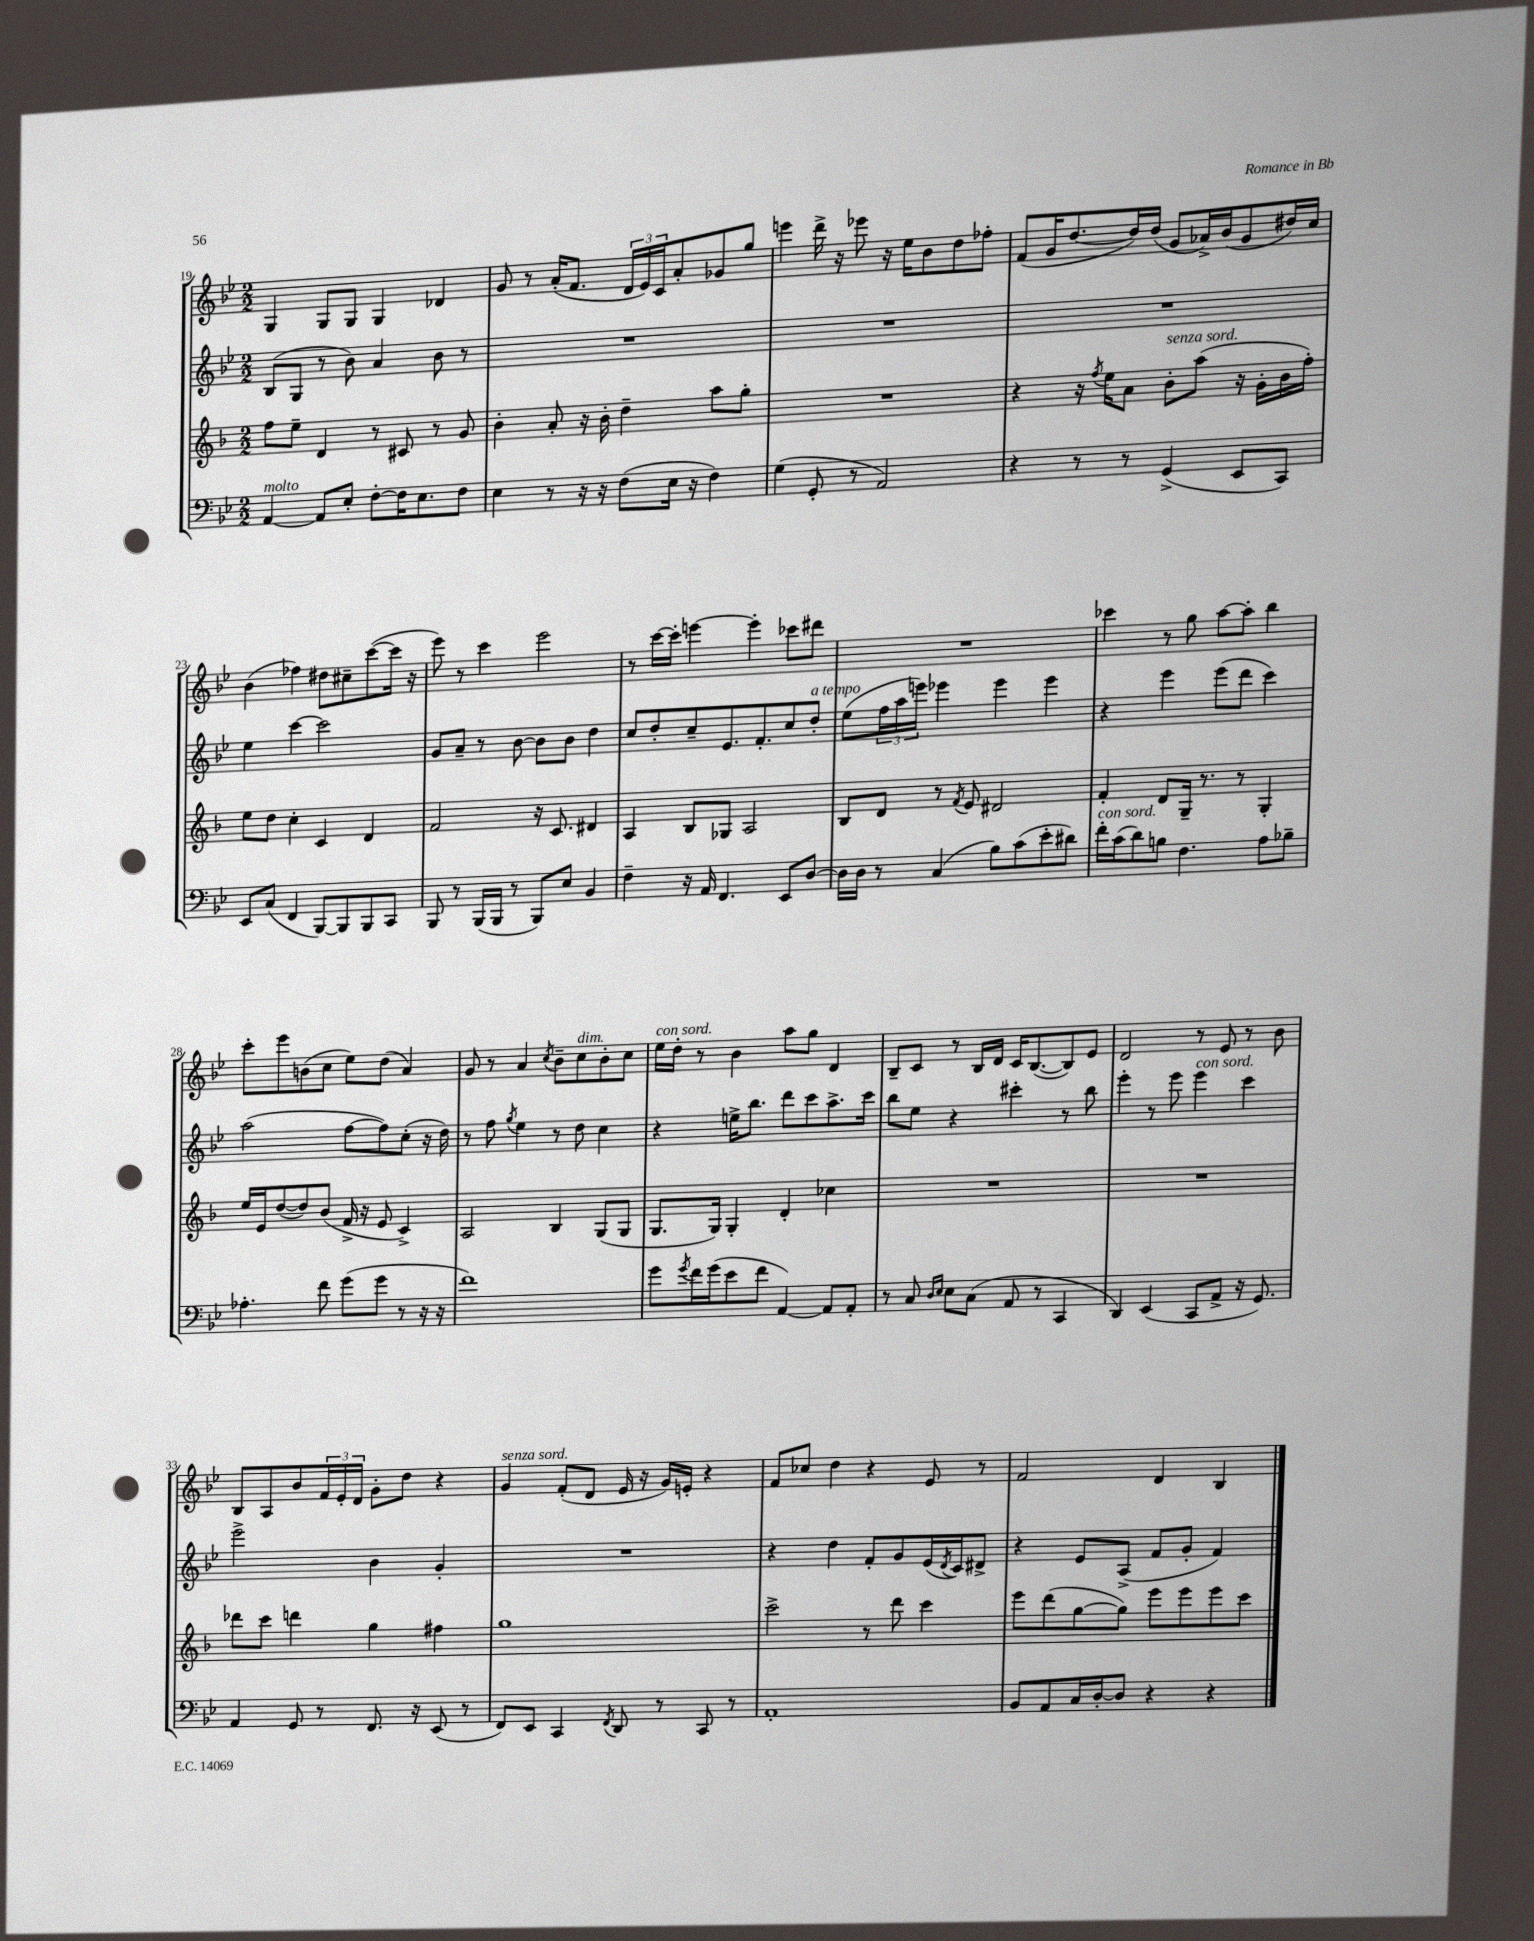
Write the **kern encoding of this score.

**kern	**kern	**kern	**kern
*part4	*part3	*part2	*part1
*staff4	*staff3	*staff2	*staff1
*clefF4	*clefG2	*clefG2	*clefG2
*k[b-e-]	*k[b-]	*k[b-e-]	*k[b-e-]
*M2/2	*M2/2	*M2/2	*M2/2
=19	=19	=19	=19
!LO:TX:a:i:t=molto	!	!	!
[4AA/	8ff\L	(8B-/L	4G/
.	8ee~\J	8G/J	.
8AA/L]	4d/	8r	8G/L
8E-'/J	.	8b-\)	8G/J
[8F'\L	8r	4a/	4G/
16F\K]	8c#X/	.	.
8.E-\	.	.	.
.	8r	8b-\	4d-X/
8F\J	8g/	8r	.
=20	=20	=20	=20
4E-\	4b-'\	1r	8g/
.	.	.	8r
8r	8a'/	.	(16a'/KL
.	.	.	8.f/J
16r	16r	.	.
16r	16b-'\	.	.
(8F\L	4dd~\	.	24d/LL
.	.	.	24e-/)
.	.	.	24c/J
16E-\Jk	.	.	8a'/
16r	.	.	.
4F\)	8aa\L	.	8g-X/
.	8gg'\J	.	8gg/J
=21	=21	=21	=21
(4G\	1r	1r	4eeen\
8GG'/	.	.	16ddd^\
.	.	.	16r
8r	.	.	8eee-X\
2AA/)	.	.	16r
.	.	.	16ee-\KL
.	.	.	8b-\
.	.	.	8dd\
.	.	.	8ff-X'\J
=22	=22	=22	=22
4r	4r	1r	(8f/L
.	.	.	16g/K
.	.	.	[8.dd/
8r	16r	.	.
.	8qff/	.	.
.	16ee\KL	.	.
8r	8a\J	.	16dd/L])
.	.	.	(16dd/JJ
!	!LO:TX:a:i:t=senza sord.	!	!
(4GG^/	8b-'\L	.	8g/L
.	(8aa\J	.	16a-X^/L)
.	.	.	(16b-/J
8EE-/L	16r	.	8g/
.	16g'\LL	.	.
8CC/J)	16b-\	.	16dd#X/L)
.	16ff'\JJ)	.	16cc/JJ
!!LO:LB:g=z
=23	=23	=23	=23
8EE-/L	8ee\L	4ee-\	(4b-\
(8C/J	8dd\J	.	.
4FF/	4cc'\	[4ccc\	4ff-X\)
[8BBB-/L)	4c/	2ccc\]	8dd#X\L
8BBB-/]	.	.	8cc#X~\
8BBB-/	4d/	.	([8ccc\
8CC/J	.	.	16ccc\Jk]
.	.	.	16r
=24	=24	=24	=24
8BBB-/	2f/	8g/L	8eee-\)
8r	.	8a~/J	8r
(16BBB-/LL	.	8r	4ccc\
16BBB-/JJ	.	.	.
8r	.	[8b-\	.
8BBB-/L)	16r	8b-\L]	2eee-\
.	8.c/	.	.
8E-/J	.	8b-\J	.
4BB-/	4d#X/	4dd\	.
=25	=25	=25	=25
4F~\	4A/	8cc/L	8r
.	.	8dd'/	[16ccc\LL
.	.	.	16ccc'\JJ]
16r	8B-/L	8cc~/	[4eeen\
16AA/	.	.	.
4.FF/	8G-X/J	8.e-/	.
.	2A/	.	4eee'\]
.	.	8.f'/	.
8EE-/L	.	8cc/	8ccc-X\L
!	!	!LO:TX:a:i:t=a tempo	!
[8D/J	.	8dd'/J	8ddd#X\J
=26	=26	=26	=26
16D\LL]	8B-/L	(8ee-\L	1r
16D\JJ	.	.	.
8r	8d/J	24ff\L	.
.	.	24aa\	.
.	.	24eeen\JJ)	.
(4C/	8r	4eee-X\	.
.	8qf/	.	.
.	8e/	.	.
8B-\L)	2d#X/	4eee-\	.
(8c\	.	.	.
8e-'\	.	4eee-\	.
8d#X\J)	.	.	.
=27	=27	=27	=27
!LO:TX:a:i:t=con sord.	!	!	!
16f'\LL	4f'/	4r	4ccc-X\
(16c\J	.	.	.
8d\)	.	.	.
8Bn\J	8d/L	4eee-\	8r
4.F\	16G~/Jk	.	8gg\
.	8.r	.	.
.	.	(8eee-\L	[8aa\L
.	8r	8ddd\J	8aa'\J]
8A\L	4G'/	4ccc\)	4bb-\
8B-X~\J	.	.	.
!!LO:LB:g=z
=28	=28	=28	=28
4.A-X'\	16ee/LL	(2aa\	8ccc'\L
.	16e/J	.	.
.	([8dd/	.	8eee-\
.	8dd/])	.	(8bn\
8f\	(8b-/J	.	8cc\J
(8g\L	16f^/	[8ff\L	8ee-\L)
.	16r	.	.
8g\J	8e/	8ff\])	(8dd\J
8r	4c^/)	(8cc'\J	4a/)
16r	.	16r	.
16r	.	16dd\)	.
=29	=29	=29	=29
1f)	2A/	8r	8g/
.	.	8ff\	8r
.	.	8qgg/	.
.	.	4ee-\	4a/
.	.	.	8qcc/
.	4B-/	8r	8b-~\L
!	!	!	!LO:TX:a:i:t=dim.
.	.	8dd\	8cc\
.	(8G/L	4cc\	8b-'\
.	8G/J	.	8cc\J
=30	=30	=30	=30
!	!	!	!LO:TX:a:i:t=con sord.
8g\L	8.G/L	4r	16ee-\LL
.	.	.	16dd'\JJ
8qg/	.	.	.
16f\L	.	.	8r
(16g\J	16G/Jk)	.	.
8e-\	4G'/	16een^\KL	4b-\
.	.	8.bb-\J	.
8f\J	.	.	.
[4AA/)	4d'/	8ddd\L	8aa\L
.	.	8ccc\	8gg\J
8AA/L]	4cc-X\	8.aa^\	4d/
8AA'/J	.	.	.
.	.	16ccc\Jk	.
=31	=31	=31	=31
8r	1r	8bb-\L	8B-~/L
8C/	.	8ee-\J	8c/J
16qqD/LL	.	.	.
16qqE-/JJ	.	.	.
8E-\L	.	4r	8r
(8C\J	.	.	16B-/LL
.	.	.	16d/JJ
8AA/	.	4ccc#X'\	16c/KL
.	.	.	([8.B-/
8r	.	.	.
4CC/	.	8r	8B-/])
.	.	8bb-\	8e-/J
=32	=32	=32	=32
4DD/)	1r	4eee-'\	2d/
(4EE-/	.	8r	.
.	.	8eee-\	.
!	!	!LO:TX:a:i:t=con sord.	!
8CC/L	.	4eee-\	8r
8AA^/J	.	.	8e-/
16r	.	4ccc\	8r
8.GG/)	.	.	.
.	.	.	8b-\
!!LO:LB:g=z
=33	=33	=33	=33
4AA/	8ddd-X\L	2eee-^\	8B-/L
.	8ccc\J	.	8A/
8GG/	4dddn\	.	8b-/
8r	.	.	24f/L
.	.	.	24e-'/
.	.	.	24d/JJ
8.FF/	4gg\	4b-\	8g'\L
.	.	.	8dd\J
16r	.	.	.
(8EE-/	4ff#X\	4g'/	4r
8r	.	.	.
=34	=34	=34	=34
!	!	!	!LO:TX:a:i:t=senza sord.
8FF/L)	1gg	1r	4g/
8EE-/J	.	.	.
4CC/	.	.	(8f'/L
.	.	.	8d/J
8qFF/	.	.	.
8DD/	.	.	16e-/
.	.	.	16r
8r	.	.	16g/LL)
.	.	.	16en'/JJ
8CC/	.	.	4r
8r	.	.	.
=35	=35	=35	=35
1AA'	2ccc^\	4r	8f/L
.	.	.	8cc-X/J
.	.	4dd\	4dd\
.	8r	8f'/L	4r
.	8ddd\	8g/	.
.	4ccc\	(16e-/L	8e-/
.	.	8qd/	.
.	.	16c/J)	.
.	.	8d#X^/J	8r
=36	=36	=36	=36
8BB-/L	8eee\L	4r	2f/
8AA/	(8ddd\	.	.
16C/L	[8gg\	8e-/L	.
[16D'/J	.	.	.
8D/J]	8gg\J])	(8A^/J	.
4r	8eee\L	8f/L	4d/
.	8eee\	8g'/J	.
4r	8eee\	4f/)	4B-/
.	8ccc\J	.	.
==	==	==	==
*-	*-	*-	*-
